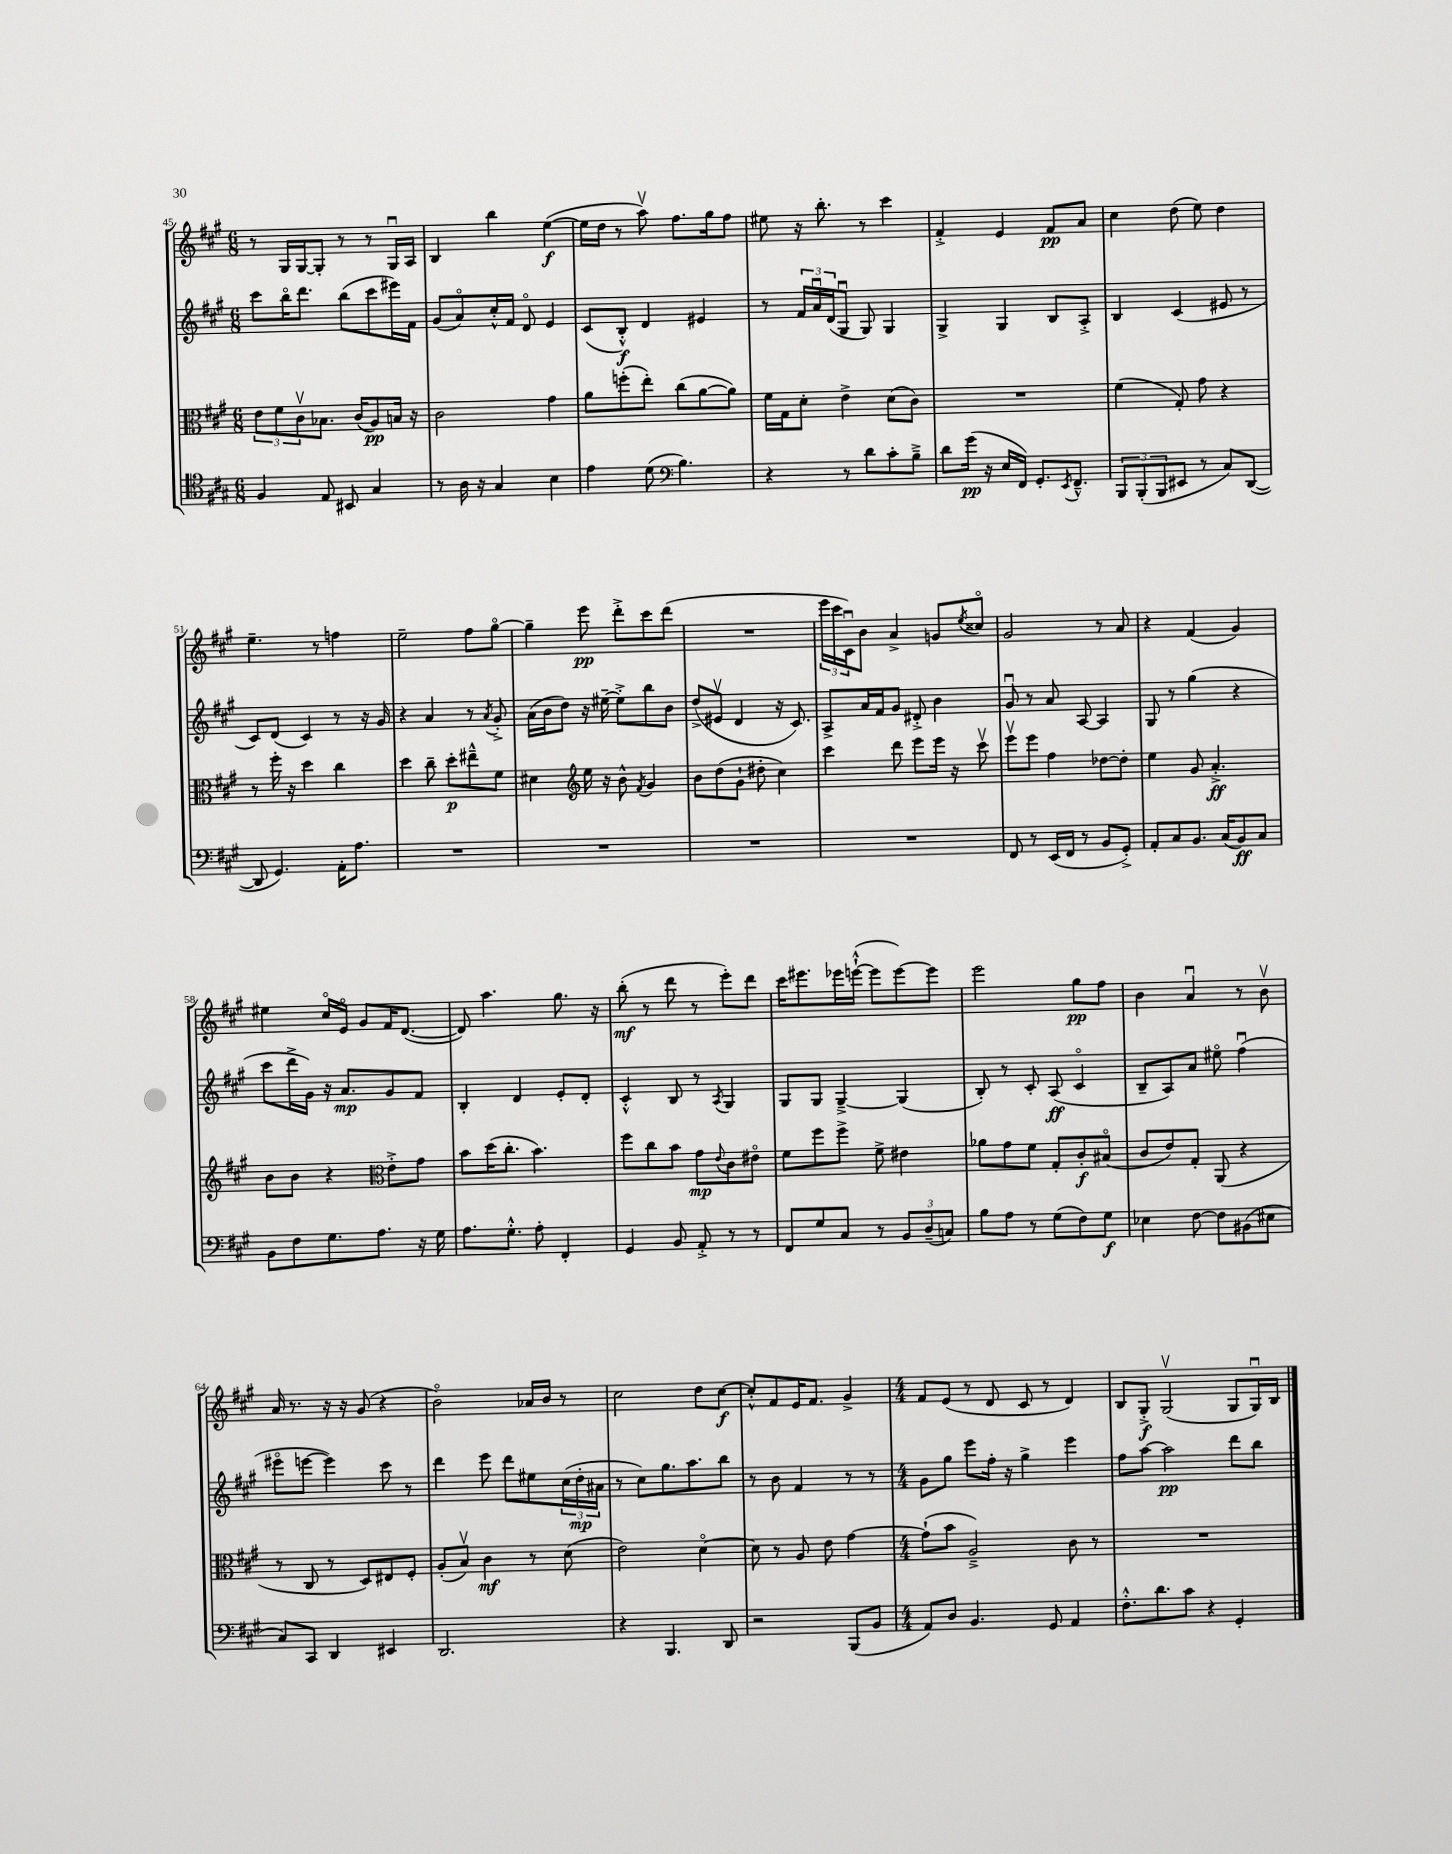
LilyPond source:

<<
\new StaffGroup <<
\new Staff = "s0" {
    \clef treble \key a \major \numericTimeSignature \time 6/8
    r8 gis16 gis16~ gis8-. r8 r8 gis16\downbow a16 |
    b4 b''4 e''4~\f( |
    e''16 d''16 r8 a''8\upbow) fis''8. gis''16 fis''8 |
    eis''8 r16 b''8.-. r8 cis'''4 |
    fis'4-.-> e'4 fis'8\pp a'8 |
    cis''4 d''8( e''8) d''4 |
    e''4.-- r8 f''4 |
    e''2-- fis''8 gis''8~\flageolet |
    gis''4-- e'''8\pp d'''8-.-> cis'''8 d'''8( |
    R2. |
    \tuplet 3/2 { e'''16 cis'''16 cis'16\downbow) } b'8 a'4-> g'8 \acciaccatura { e''8 } cisis''8\flageolet |
    gis'2 r8 a'8 |
    r4 fis'4( gis'4) |
    eis''4 cis''16\flageolet e'16\flageolet gis'8 fis'16 d'8.~( |
    d'8) a''4. gis''8. r16 |
    b''8-.\mf( r8 d'''8 r8 e'''8-.) d'''8 |
    cis'''16 eis'''8. ees'''16 e'''16~-!-^( e'''8 e'''8~) e'''8 |
    e'''2 gis''8\pp fis''8 |
    b'4 a'4\downbow r8 b'8\upbow |
    a'16 r8. r16 r16 gis'8( r4 |
    b'2\flageolet) aes'16 b'16 r8 |
    cis''2 d''8 cis''8~\f |
    cis''8-.-^ fis'8 e'16 fis'8. gis'4-> |
    \numericTimeSignature \time 4/4 fis'8 e'8( r8 d'8 cis'8 r8 d'4) |
    b8 gis8-.->\f gis2\upbow( gis8 gis16\downbow) b16 \bar "|." |
}
\new Staff = "s1" {
    \clef treble \key a \major \numericTimeSignature \time 6/8
    cis'''8 b''16\flageolet d'''8. b''8( cis'''8 eis'''16) fis'16 |
    gis'8( a'8\flageolet) cis''16-.-^ fis'16 d'8\flageolet e'4 |
    cis'8( b8-.-^\f) d'4 eis'4 |
    r8 \tuplet 3/2 { fis'16 a'16\downbow d'16( } gis8\downbow gis8) gis4 |
    gis4-> gis4 b8 a8-.-> |
    b4 cis'4( eis'8 r8 |
    cis'8) d'8( cis'4) r8 r16 gis'16 |
    r4 a'4 r8 \acciaccatura { a'8 } gis'8-.-> |
    a'16( b'16 d''8) r16 eis''16~-- eis''8-.-> b''8 b'8 |
    d''8->( eis'8\upbow d'4 r16 cis'8.) |
    a8-> a'16 fis'16 gis'8 dis'8-.-> b'4 |
    gis'8\downbow r8 a'8 a8~ a4 |
    gis8 r8 gis''4( r4 |
    cis'''8 d'''16-> gis'16) r16 a'8.\mp gis'8 fis'8 |
    b4-. d'4 e'8-. d'8-. |
    cis'4-.-^ b8 r8 \acciaccatura { a8 } gis4 |
    gis8 gis8 gis4~---> gis4( |
    b8-.) r8 cis'8-. a8\ff( cis'4\flageolet |
    b8-- a8) a'8 eis''8\flageolet fis''4\downbow( |
    eis'''8\flageolet e'''8~ e'''4) cis'''8 r8 |
    d'''4 e'''8 d'''8 eis''8 \tuplet 3/2 { cis''16( d''16-.\mp ais'16 } |
    r8 cis''8) gis''8. a''8. b''8 |
    r8 b'8 fis'4 r8 r8 |
    \numericTimeSignature \time 4/4 gis'8 gis''8 e'''8 fis''16-. r16 gis''4-> e'''4 |
    fis''8 a''8~ a''2\pp d'''8 b''8 \bar "|." |
}
\new Staff = "s2" {
    \clef alto \key a \major \numericTimeSignature \time 6/8
    \tuplet 3/2 { e'8 fis'8 cis'8\upbow } bes8. cis'16( a8\pp) b16 r16 |
    cis'2 gis'4 |
    a'8 f''8-.( e''8-.) cis''8( a'8~ a'8) |
    fis'16 gis16 d'8-. e'4-> d'8( cis'8) |
    R2. |
    fis'4( gis8-.) gis'8 r4 |
    r8 fis''16-. r16 d''4 cis''4 |
    d''4 cis''8-- d''8-.\p eis''8---^ fis'8 |
    dis'4 \clef treble e''16 r16 b'8-^ \acciaccatura { fis'8 } gis'4 |
    b'8 d''8( gis'8-! dis''8-. cis''4) |
    cis'''4 d'''8 e'''8 e'''16 r16 cis'''8\upbow |
    e'''8\upbow e'''8 fis''4 des''8~ des''8-. |
    e''4 gis'8 a'4.-.->\ff |
    b'8 b'8 r4 \clef alto e'8-.-> gis'8 |
    b'8 d''16( cis''8.-. b'4.) |
    fis''8 cis''8 b'8 gis'8\mp \appoggiatura { e'8 } cis'8 eis'8\flageolet |
    fis'8 fis''8 fis''8-> fis'8-> eis'4 |
    aes'8 gis'8 fis'8 gis8-. cis'8-.\f bis8\flageolet( |
    cis'8 e'8) gis8-. a,8( r4 |
    r8 cis8 r8 d8) eis8 fis8-. |
    a8-.( b8\upbow) cis'4\mf r8 d'8( |
    e'2) d'4~\flageolet |
    d'8 r8 a8 e'8 gis'4~ |
    \numericTimeSignature \time 4/4 gis'8-!( b'8 a2--->) cis'8 r8 |
    R1 \bar "|." |
}
\new Staff = "s3" {
    \clef tenor \key a \major \numericTimeSignature \time 6/8
    fis4 e8 bis,8 gis4 |
    r8 a16 r16 gis4 b4 |
    e'4 d'8( \clef bass b4.) |
    r4 r8 d'8 cis'8-. b8---> |
    d'8 gis'16\pp( r16 e16 fis,16) gis,8.-. \acciaccatura { e,8 } fis,8.---^ |
    \tuplet 3/2 { b,,8 b,,8-.( b,,8 } eis,8 r8 cis8) d,8~( |
    d,8 gis,4.) a,16-. a8. |
    R2. |
    R2. |
    R2. |
    R2. |
    fis,8 r8 e,16( fis,16 r8 b,8 gis,8-.->) |
    a,8-. cis8 b,8. cis16( b,8\ff) cis8 |
    b,8 fis8 gis8. a8. r16 gis16 |
    a8. gis8.-.-^ a8-. fis,4-. |
    gis,4 b,8 a,8-.-> r8 r8 |
    fis,8 gis8 cis8 r8 \tuplet 3/2 { b,8 d8--( c8) } |
    b8 a8 r8 gis8( fis8) gis8\f |
    ees4 fis8~ fis8 bis,8( eis8 |
    cis8) cis,8 d,4 eis,4 |
    d,2. |
    r4 b,,4. d,8 |
    r2 b,,8( b,8 |
    \numericTimeSignature \time 4/4 a,8) d8 b,4. gis,8 a,4 |
    fis8.-.-^ d'8. cis'8 r4 gis,4-. \bar "|." |
}
>>
>>
\layout { \context { \Score currentBarNumber = #45 } }
